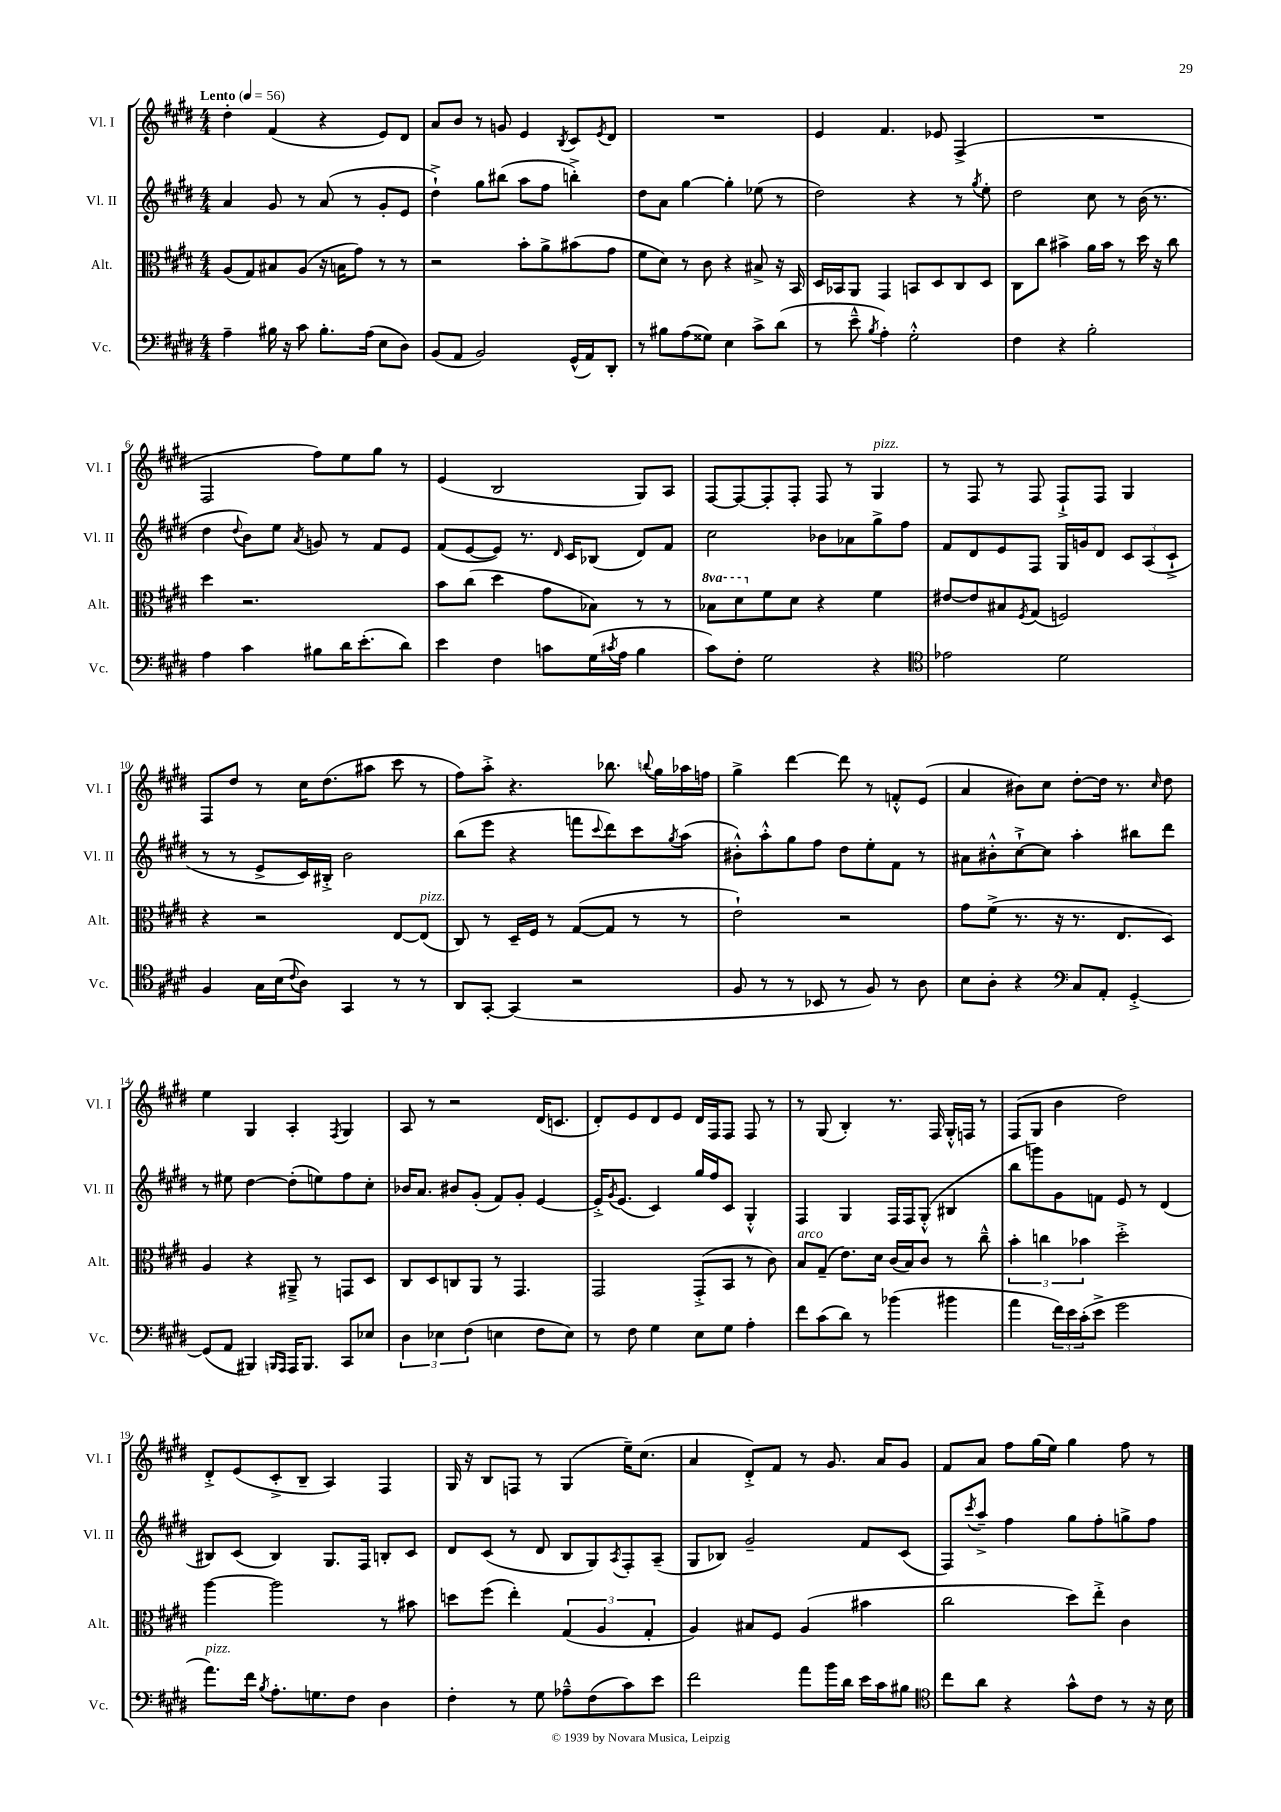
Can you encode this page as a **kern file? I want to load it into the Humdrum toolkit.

**kern	**kern	**kern	**kern
*staff4	*staff3	*staff2	*staff1
*clefF4	*clefC3	*clefG2	*clefG2
*k[f#c#g#d#]	*k[f#c#g#d#]	*k[f#c#g#d#]	*k[f#c#g#d#]
*M4/4	*M4/4	*M4/4	*M4/4
*MM56	*MM56	*MM56	*MM56
4A~\	(8A/L	4a/	4dd#'\
.	8G#/)	.	.
16B#\	8B#/	8g#/	(4f#/
16r	.	.	.
8c#\	(8A/J	8r	.
8.B#'\L	16r	(8a/	4r
.	16B\LK	.	.
.	8g#\J)	8r	.
(16A\Jk	.	.	.
8E\L	8r	8g#'/L	8e/L)
8D#\J)	8r	8e/J	8d#/J
=	=	=	=
(8BB/L	2r	4dd#`^\)	8a/L
8AA/J	.	.	8b/J
2BB/)	.	8gg#\L	8r
.	.	(8bb#\J	8g/
.	8b'\L	8aa\L	4e/
.	8a^\	8ff#\J	.
.	.	.	8qB/
(16GG#^^/LL	(8b#\	4bb'^\)	8c#/L
16AA/J)	.	.	.
.	.	.	8qe/
8DD#'/J	8g#\J	.	8d#/J
=	=	=	=
8r	8f#\L	8dd#\L	1r
8B#\L	8d#\J)	8a\J	.
(8A\	8r	[4gg#\	.
8G##\J)	8c#\	.	.
4E\	4r	4gg#'\]	.
8c#^\L	8B#^/	(8ee-\	.
(8d#\J	16r	8r	.
.	16BB/	.	.
=	=	=	=
8r	16D#/LL	2dd#\)	4e/
.	16BB-/J	.	.
8e~^^\	8AA/J	.	.
8qB/	.	.	.
4A'\)	4GG#/	.	4.f#/
2G#'^^\	8BB/L	4r	.
.	8D#/	.	8e-/
.	8C#/	8r	(4F#^/
.	.	8qgg#/	.
.	8D#/J	8ee'\	.
=	=	=	=
4F#\	8C#\L	2dd#\	1r
.	8cc#\J	.	.
4r	4b#^\	.	.
2B'\	16a\LL	8cc#\	.
.	16b#\JJ	.	.
.	8r	8r	.
.	16dd#\	(16b\	.
.	16r	8.r	.
.	8cc#\	.	.
=	=	=	=
4A\	4dd#\	4dd#\	2F#/
.	.	8qqdd#/	.
4c#\	2.r	8b\L)	.
.	.	8ee\J	.
.	.	8qa/	.
8B#\L	.	8g/	8ff#\L)
16d#\K	.	8r	8ee\
(8.e'\	.	.	.
.	.	8f#/L	8gg#\J
8d#\J)	.	8e/J	8r
=	=	=	=
4e\	8b\L	(8f#/L	(4e/
.	(8cc#\J	[8e/	.
4F#\	4dd#\	8e/]J)	2B/
.	.	8.r	.
8c\L	8g#\L	.	.
.	.	16qqd#/	.
.	.	16c#/LK	.
(16G#\L	8B-\J)	(8B-/J	.
8qc#/	.	.	.
16A\JJ	.	.	.
4B\	8r	8d#/L)	8G#/L)
.	8r	8f#/J	8A/J
=	=	=	=
8c#\L)	8b-\L	2cc#\	[8F#/L
8F#'\J	8dd#\	.	8F#/_
2G#\	8f#\	.	8F#'/]
.	8d#\J	.	8F#'/J
.	4r	8b-\L	8F#/
.	.	8a-\	8r
4r	4f#\	8gg#^\	4G#/
.	.	8ff#\J	.
=	=	=	=
*clefC4	*	*	*
2e-\	[8e#/L	8f#/L	8r
.	8e#/]	8d#/	8F#/
.	8B#/	8e/	8r
.	8qF#/	.	.
.	(8G#/J	8F#/J	8F#/
2d#\	2F/)	16G#/LL	8F#`^/L
.	.	16g/J	.
.	.	8d#/J	8F#/J
.	.	12c#/L	4G#/
.	.	(12A/	.
.	.	12c#`^/J	.
=	=	=	=
4F#/	4r	8r	8F#/L
.	.	8r	8dd#/J
16G#\LL	2r	8e^/L	8r
(16B\J	.	.	.
8qqc#/	.	.	.
8A\J)	.	16c#/L)	16cc#\LK
.	.	16B#'^/JJ	(8.dd#\
4GG#/	.	2b\	.
.	.	.	8aa#\J
8r	[8E/L	.	8ccc#\
8r	(8E/]J	.	8r
=	=	=	=
8AA/L	8C#/)	(8bb\L	8ff#\L)
[8GG#'/J	8r	8eee\J	8aa'^\J
(4GG#/]	16D#~/LL	4r	4.r
.	16F#/JJ	.	.
.	8r	.	.
2r	([8G#/L	8fff\L	.
.	.	8qqccc#/	.
.	8G#/]J	8ddd#\)	8.bb-\
.	8r	8ccc#\	.
.	.	.	8qqbb/
.	.	.	16gg#\LL
.	.	8qgg#/	.
.	8r	(8aa\J	16aa-\
.	.	.	16ff\JJ
=	=	=	=
8F#/	2e`\)	8b#'^^\L)	4gg#^\
8r	.	8aa'^^\	.
8r	.	8gg#\	[4ddd#\
8BB-/	.	8ff#\J	.
8r	2r	8dd#\L	8ddd#\]
8F#/)	.	8ee'\	8r
8r	.	8f#\J	8f'^^/L
8A\	.	8r	(8e/J
=	=	=	=
8B\L	8g#\L	8a#\L	4a/
8A'\J	(8f#^\J	8b#'^^\	.
4r	8.r	[8cc#`^\	8b#\L)
.	.	8cc#\]J	8cc#\J
.	16r	.	.
*clefF4	*	*	*
8C#/L	8.r	4aa'\	[8dd#'\L
8AA'/J	.	.	16dd#\]Jk
.	8.E/L	.	8.r
[4GG#'^/	.	8bb#\L	.
.	.	.	16qqcc#/
.	8D#/J)	8ddd#\J	8dd#\
=	=	=	=
(8GG#/]L	4A/	8r	4ee\
8AA/J	.	8ee#\	.
4BBB#/)	4r	[4dd#\	4G#/
16qqBBB/LL	.	.	.
16qqAAA/JJ	.	.	.
16AAA/LK	8AA#~^/	(8dd#'\]L	4A'/
8.BBB/J	.	.	.
.	8r	8ee\)	.
.	.	.	8qF#/
8CC#/L	8GG/L	8ff#\	4G#/
8E-/J	8D#/J	8cc#'\J	.
=	=	=	=
6D#\	8C#/L	16b-/LK	8A/
.	.	8.a/J	.
.	8D#/	.	8r
6E-\	.	.	.
.	8C/	8b#/L	2r
(6F#\	.	.	.
.	8AA/J	(8g#'/J	.
4E\	8r	8f#/L)	.
.	4.GG#/	8g#'/J	.
8F#\L	.	[4e/	(16d#/LK
.	.	.	8.c/J
8E\J)	.	.	.
=	=	=	=
8r	2GG#/	16e'^/]LK	8d#'/L)
.	.	8qg#/	.
.	.	(8.e/J	.
8F#\	.	.	8e/
4G#\	.	4c#/)	8d#/
.	.	.	8e/J
8E\L	(8GG#'^/L	16gg#/LL	16d#/LL
.	.	16ff#/J	16F#/J
8G#\J	8BB/J	8c#/J	8F#/J
4A'\	8r	4G#'^^/	8F#/
.	8c#\)	.	8r
=	=	=	=
8f#\L	8B/L	4F#/	8r
(8c#\	(8G#~/J	.	(8G#/
8d#\J)	8.e\L)	4G#/	4B'/)
8r	.	.	.
.	16d#\Jk	.	.
(4b-\	(16c#/LL	16F#/LL	8.r
.	16B/J)	16F#/J	.
.	8c#/J	(8G#'^^/J	.
.	.	.	16F#/
4b#\	8r	4B#/	16G#'^^/LL
.	.	.	16F/JJ
.	8cc#~^^\	.	8r
=	=	=	=
4a\	6b'\	8bb\L	(8F#/L
.	.	8ggg\)	8G#/J
.	6cc\	.	.
24f#\LL)	.	8g#\	4b\
24e\	.	.	.
(24c#'\J	6b-\	.	.
8e^\J	.	8f\J	.
2g#\	2dd#'^\	8e/	2dd#\)
.	.	8r	.
.	.	(4d#/	.
=	=	=	=
8.a\L)	[4aa\	8B#/L)	8d#'^/L
.	.	(8c#/J	(8e/
16f#\Jk	.	.	.
8qB/	.	.	.
8.A'\L	2aa\]	4B#/)	8c#'^/
.	.	.	8B~/J
8.G\	.	.	.
.	.	8.G#/L	4A/)
8F#\J	.	.	.
.	.	16F#/Jk	.
4D#\	8r	8B'/L	4F#/
.	8b#\	8c#/J	.
=	=	=	=
4F#'\	8dd\L	8d#/L	16G#/
.	.	.	16r
.	(8ff#\J	(8c#/J	8B/L
8r	4ee'\)	8r	8F/J
8G#\	.	8d#/	8r
8A-~^^\L	(6G#/	8B/L	(4G#/
(8F#\	.	8G#/)	.
.	6A/	.	.
.	.	8qA/	.
8c#\)	.	8F#'/	16ee~\LK)
.	.	.	(8.cc#\J
.	6G#'/	.	.
8e\J	.	(8A~/J	.
=	=	=	=
2f#\	4A/)	8G#/L	4a/
.	.	8B-/J)	.
.	8B#/L	2g#~/	8d#'^/L)
.	8F#/J	.	8f#/J
8a\L	(4A/	.	8r
16b\L	.	.	8.g#/
16d#\JJ	.	.	.
16e\LL	4b#\	8f#/L	.
16c#\J	.	.	16a/LK
8B#\J	.	(8c#/J	8g#/J
=	=	=	=
*clefC4	*	*	*
8cc#\L	2cc#\	8F#/L)	8f#/L
.	.	8qccc#/	.
8a\J	.	8aa~^/J	8a/J
4r	.	4ff#\	8ff#\L
.	.	.	(16gg#\L
.	.	.	16ee\JJ)
8g#^^\L	8dd#\L)	8gg#\L	4gg#\
8c#\J	8ee'^\J	8ff#'\	.
8r	4c#\	8gg^\	8ff#\
16r	.	8ff#\J	8r
16B\	.	.	.
==	==	==	==
*-	*-	*-	*-
